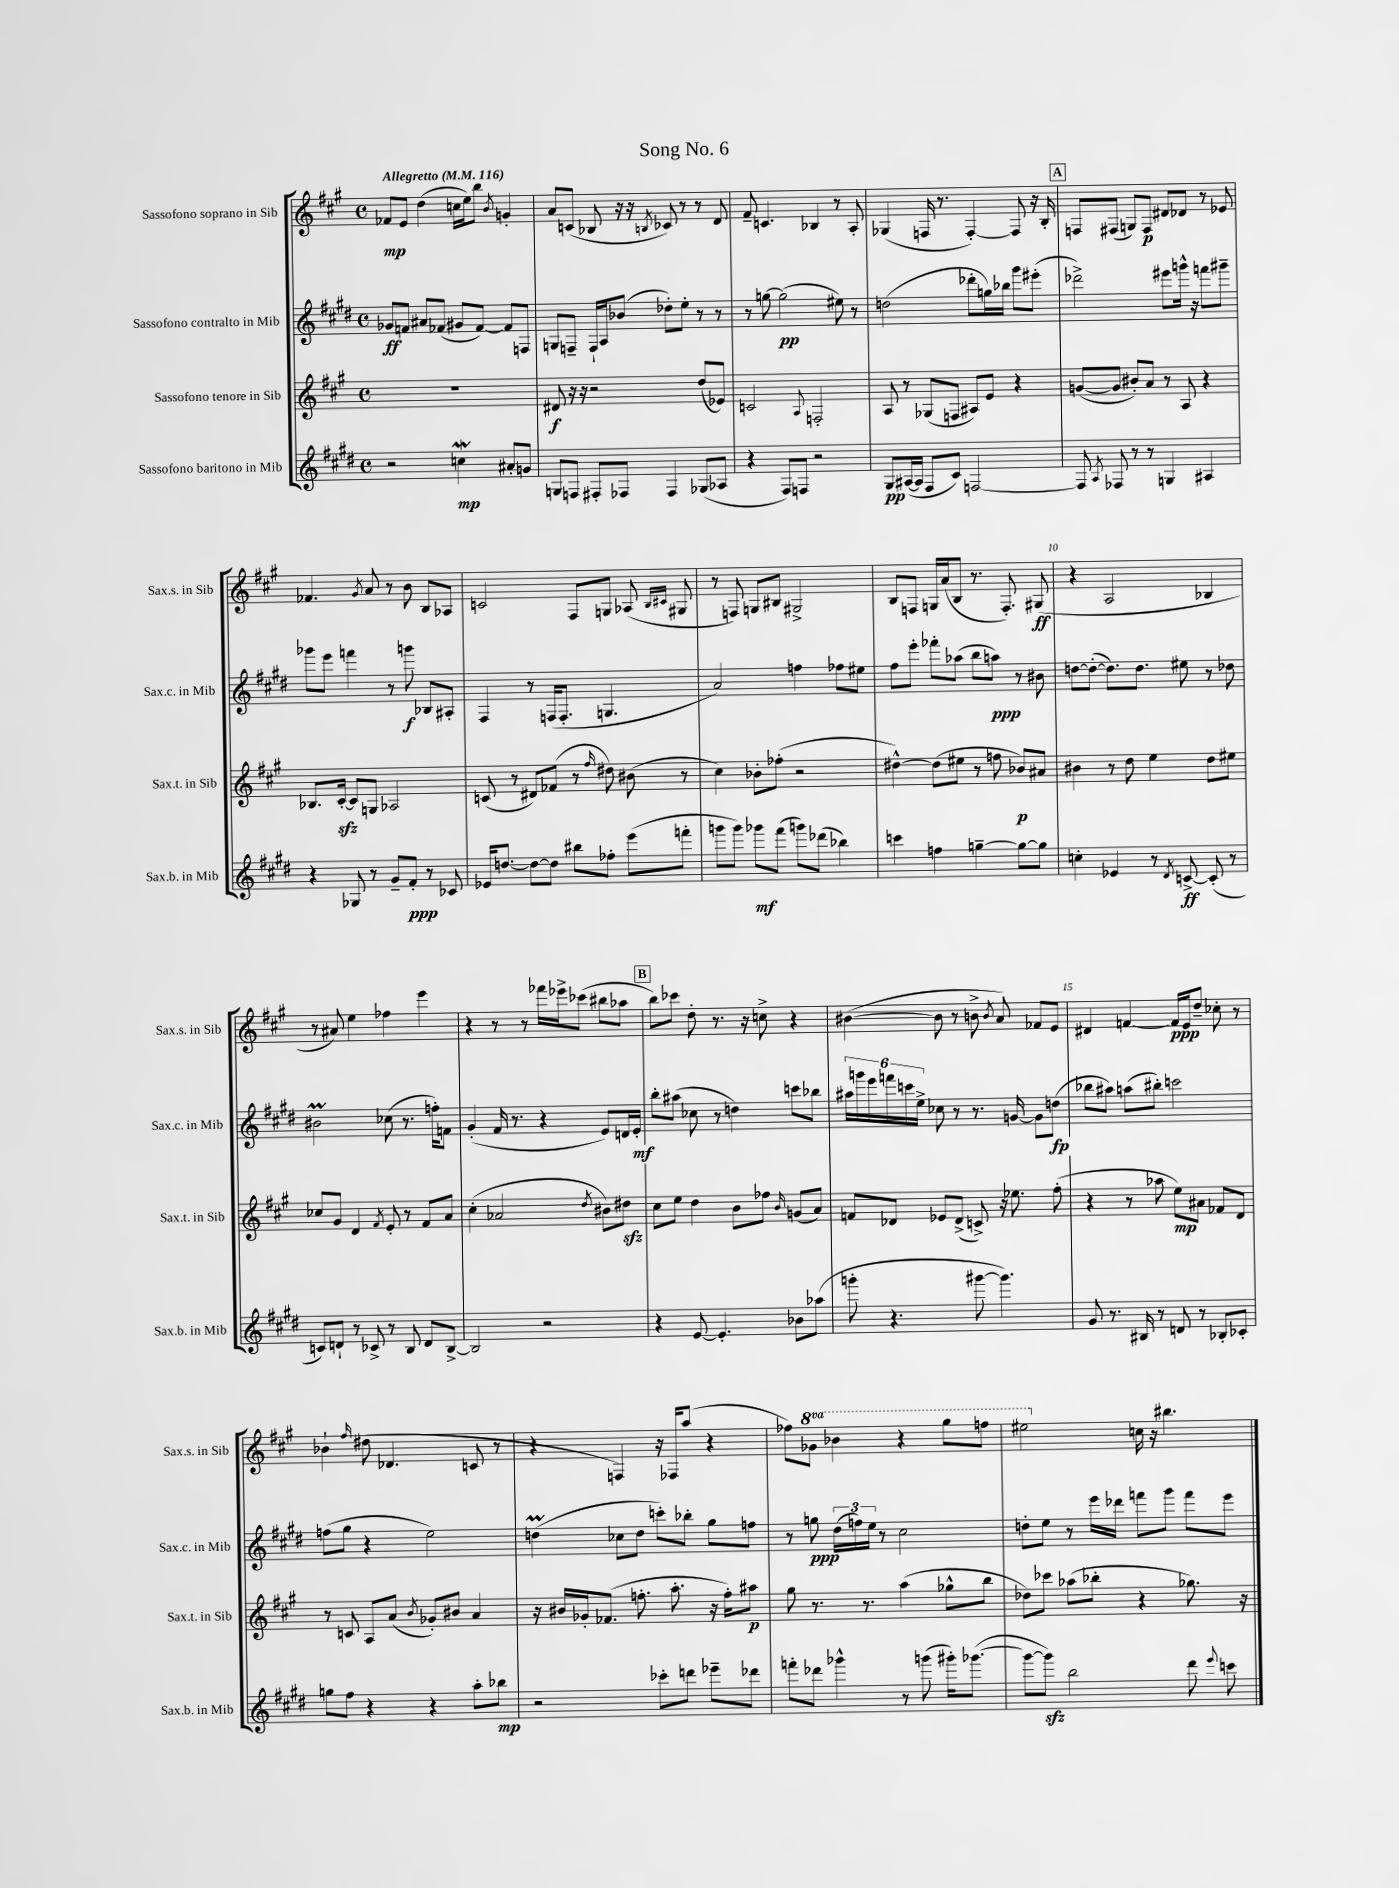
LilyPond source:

\header { title = "Song No. 6" }
<<
\new StaffGroup <<
\new Staff = "s0" \with { instrumentName = "Sassofono soprano in Sib" shortInstrumentName = "Sax.s. in Sib" } {
    \clef treble \key a \major \defaultTimeSignature \time 4/4 \set Staff.ottavationMarkups = #ottavation-simple-ordinals \tempo "Allegretto" 4 = 116
    \autoBeamOff fes'8[\mp e'8] d''4( c''16[ e''16) b''8] \acciaccatura { b'8 } g'4-. |
    a'8[ c'8]( bes8 r16 r16 \acciaccatura { b8 } ces'8) r8 r8 d'8 |
    fis'8-- c'4. bes4 r8 a8-. |
    ges4( f16 r8. f4~-.) f8 r16 b16-. |
    \mark \markup { \box "A" } f8[ fis8]( g8[) fis8]\p dis'8[ des'8] r8 ees'8 |
    fes'4. \acciaccatura { gis'8 } a'8 r8 b'8 b8[ aes8] |
    c'2 fis8[ g8] aes8( \grace { b16[ cis'16] } gis8 |
    r8 f8) g8[ bis8] gis2-> |
    b8[ f8] g16[ a'16( b8] r8. f8.-.) gis8\ff( |
    r4 a2 bes4 |
    r8 ais'8) e''4 fes''4 e'''4 |
    r4 r8 r8 fes'''16[ ees'''16-> ces'''8]( bis''8[ aes''8] |
    \mark \markup { \box "B" } b''8[) ces'''8] d''8-. r8. r16 c''8-> r4 |
    bis'4~( bis'8 r8 b'8-> \acciaccatura { b'8 } a'8) fes'8[ e'8] |
    dis'4 f'4~ f'16[\ppp e'16 d''8]-- ces''8-. r8 |
    bes'4-! \grace { fis''16 } dis''8( des'4. c'8 r8 |
    r4 f4) r16 fes16[ a''8]( r4 |
    fes''8[) \ottava #1 ges''8] bes''4 r4 gis'''8[ f'''8] |
    eis'''2 \ottava #0 c''16 r16 bis''4. \bar "|." |
}
\new Staff = "s1" \with { instrumentName = "Sassofono contralto in Mib" shortInstrumentName = "Sax.c. in Mib" } {
    \clef treble \key e \major \defaultTimeSignature \time 4/4
    \autoBeamOff ges'8[\ff f'8] ais'8[ fes'8]( gis'8[ fes'8]~) fes'8[ f8] |
    g8[ f8]-- f16[-! a16 bes'8]( des''8[-.) e''8]-. r8 r8 |
    r8 g''8~ g''2\pp( eis''8) r8 |
    d''2( des'''8[-. g''16) bes''16] gis'''8[ eis'''8]-.( |
    \mark \markup { \box "A" } des'''2->) eis'''8[ g'''16]-^ r16 f'''8[ gis'''8]-- |
    ges'''8[ e'''8] f'''4 r8 g'''8\f bes8[ ais8]-. |
    fis4 r8 f16[( f8.]-. g4. |
    a'2) f''4 fes''8[ eis''8] |
    fis''8[ e'''8]-. fes'''8[-. aes''8]( b''8[ a''8]\ppp) r8 bis'8 |
    d''8[~ d''8]~-.( d''8.[) d''8.] eis''8 r8 des''8 |
    bis'2\prall ces''8( r8. f''16[-.) f'8] |
    gis'4-.( fis'16 r8. r4 e'8[) d'16 e'16]-.\mf |
    \mark \markup { \box "B" } b''8[-. ais''8]( ces''8 r8 d''4) c'''8[ bes''8] |
    \tuplet 6/4 { ais''16[ g'''16 e'''16 f'''16 c'''16 e''16]-> } ces''8 r8 r8. g'16~ g'8[ d''8]\fp( |
    bes''8[ ais''8]) a''8[( bis''8]-.) c'''2 |
    f''8[( gis''8] r4 e''2) |
    d''4\prall( ces''8[ d''8] c'''8[-.) bes''8]-. gis''8[ f''8] |
    r8 g''8\ppp \tuplet 3/2 { dis''16[( f''16) e''16] } r8 cis''2 |
    d''8[-. e''8] r8 e'''16[ des'''16] f'''8[ gis'''8] f'''8[ e'''8] \bar "|." |
}
\new Staff = "s2" \with { instrumentName = "Sassofono tenore in Sib" shortInstrumentName = "Sax.t. in Sib" } {
    \clef treble \key a \major \defaultTimeSignature \time 4/4
    \autoBeamOff R1 |
    dis'8\f r16 r16 r2 d''8[( ees'8]) |
    c'2 \appoggiatura { a8 } f2-. |
    a8 r8 ges8[( f8] ais8[) e'8] r4 |
    \mark \markup { \box "A" } g'8[~( g'8] bis'8[-.) a'8] r8 a8 r4 |
    bes8.[ cis'16]~-.\sfz cis'8[ g8] aes2 |
    c'8( r8 dis'8[) fes'8]( r8 \grace { fis''16 } dis''8) bis'8( r8 |
    cis''4) bes'8[-. fes''8]-.( r2 |
    dis''4~-^) dis''8[( eis''8] r8 f''8 bes'8[\p) ais'8] |
    bis'4 r8 d''8 e''4 d''8[ eis''8] |
    ces''8[ gis'8] d'4 \acciaccatura { fis'8 } e'8-. r8 fis'8[ a'8] |
    cis''4-.( aes'2 \acciaccatura { d''8 } bis'8[) dis''8]\sfz |
    \mark \markup { \box "B" } cis''8[ e''8] d''4 b'8[ fes''8] \grace { b'16 } g'8[( a'8]) |
    f'8[ des'8] ees'8[ des'8]->( c'8->) r16 ees''8. fis''8-.( |
    r4 r8 aes''8 e''8[\mp) ais'8] fes'8[ d'8] |
    r8 c'8 a8[ a'8]( \acciaccatura { b'8 } ges'8[-.) bis'8] a'4 |
    r16 bis'16[ ges'16-. fes'8.]( f''8.-. a''8.-. r16 f''16[-.) ais''8]\p |
    gis''8 r8. r8. a''4( ges''8[-^ b''8] |
    des''8[) ces'''8] aes''8[( bes''8]-. r4 ges''8.) r16 \bar "|." |
}
\new Staff = "s3" \with { instrumentName = "Sassofono baritono in Mib" shortInstrumentName = "Sax.b. in Mib" } {
    \clef treble \key e \major \defaultTimeSignature \time 4/4
    \autoBeamOff r2 c''4\mordent\mp ais'8[-. g'8] |
    g8[ f8] fis8[-. fes8] fes4 ges8[( aes8] |
    r4 fis8[) f8] r2 |
    gis8[\pp ais16~( ais16] fis8[ cis'8]) f2~ |
    \mark \markup { \box "A" } f8 \acciaccatura { a8 } fes8 r8 r8 g4 ais4 |
    r4 ges8 r8 gis'8[-- fis'8]-.\ppp r8 ces'8 |
    ees'16[ d''8.]~ d''8[~ d''8] bis''8[ fes''8]-. e'''8[( f'''8]-. |
    g'''8[ g'''8]) ges'''8[\mf fis'''8]( g'''8[) des'''8]( bes''4) |
    c'''4 f''4 g''4~-- g''8[~ g''8] |
    c''4-. ees'4 r8 \acciaccatura { dis'8 } c'8~->\ff c'8-.( r8 |
    c'8[) d'8]-! r8 ces'8-> r8 b8 d'8[ b8]~-> |
    b2 r2 |
    \mark \markup { \box "B" } r4 e'8~ e'4.-. bes'8[ aes''8]( |
    g'''8-. r4. gis'''8~ gis'''4.) |
    gis'8 r8. bis16 r8 d'8 r8 bes8[-. ces'8]-. |
    g''8[ fis''8] r4 r4 a''8[-. bes''8]\mp |
    r2 ces'''8[-. d'''8] ees'''8[-- des'''8] |
    f'''8[-. des'''8] ges'''4-^ r8 g'''8( gis'''16[-.) ges'''8.]~( |
    ges'''8[~ ges'''8]\sfz) b''2 dis'''8 \appoggiatura { e'''8 } c'''8 \bar "|." |
}
>>
>>
\layout { \context { \Score \override BarNumber.break-visibility = ##(#f #t #t) barNumberVisibility = #(every-nth-bar-number-visible 5) } }
